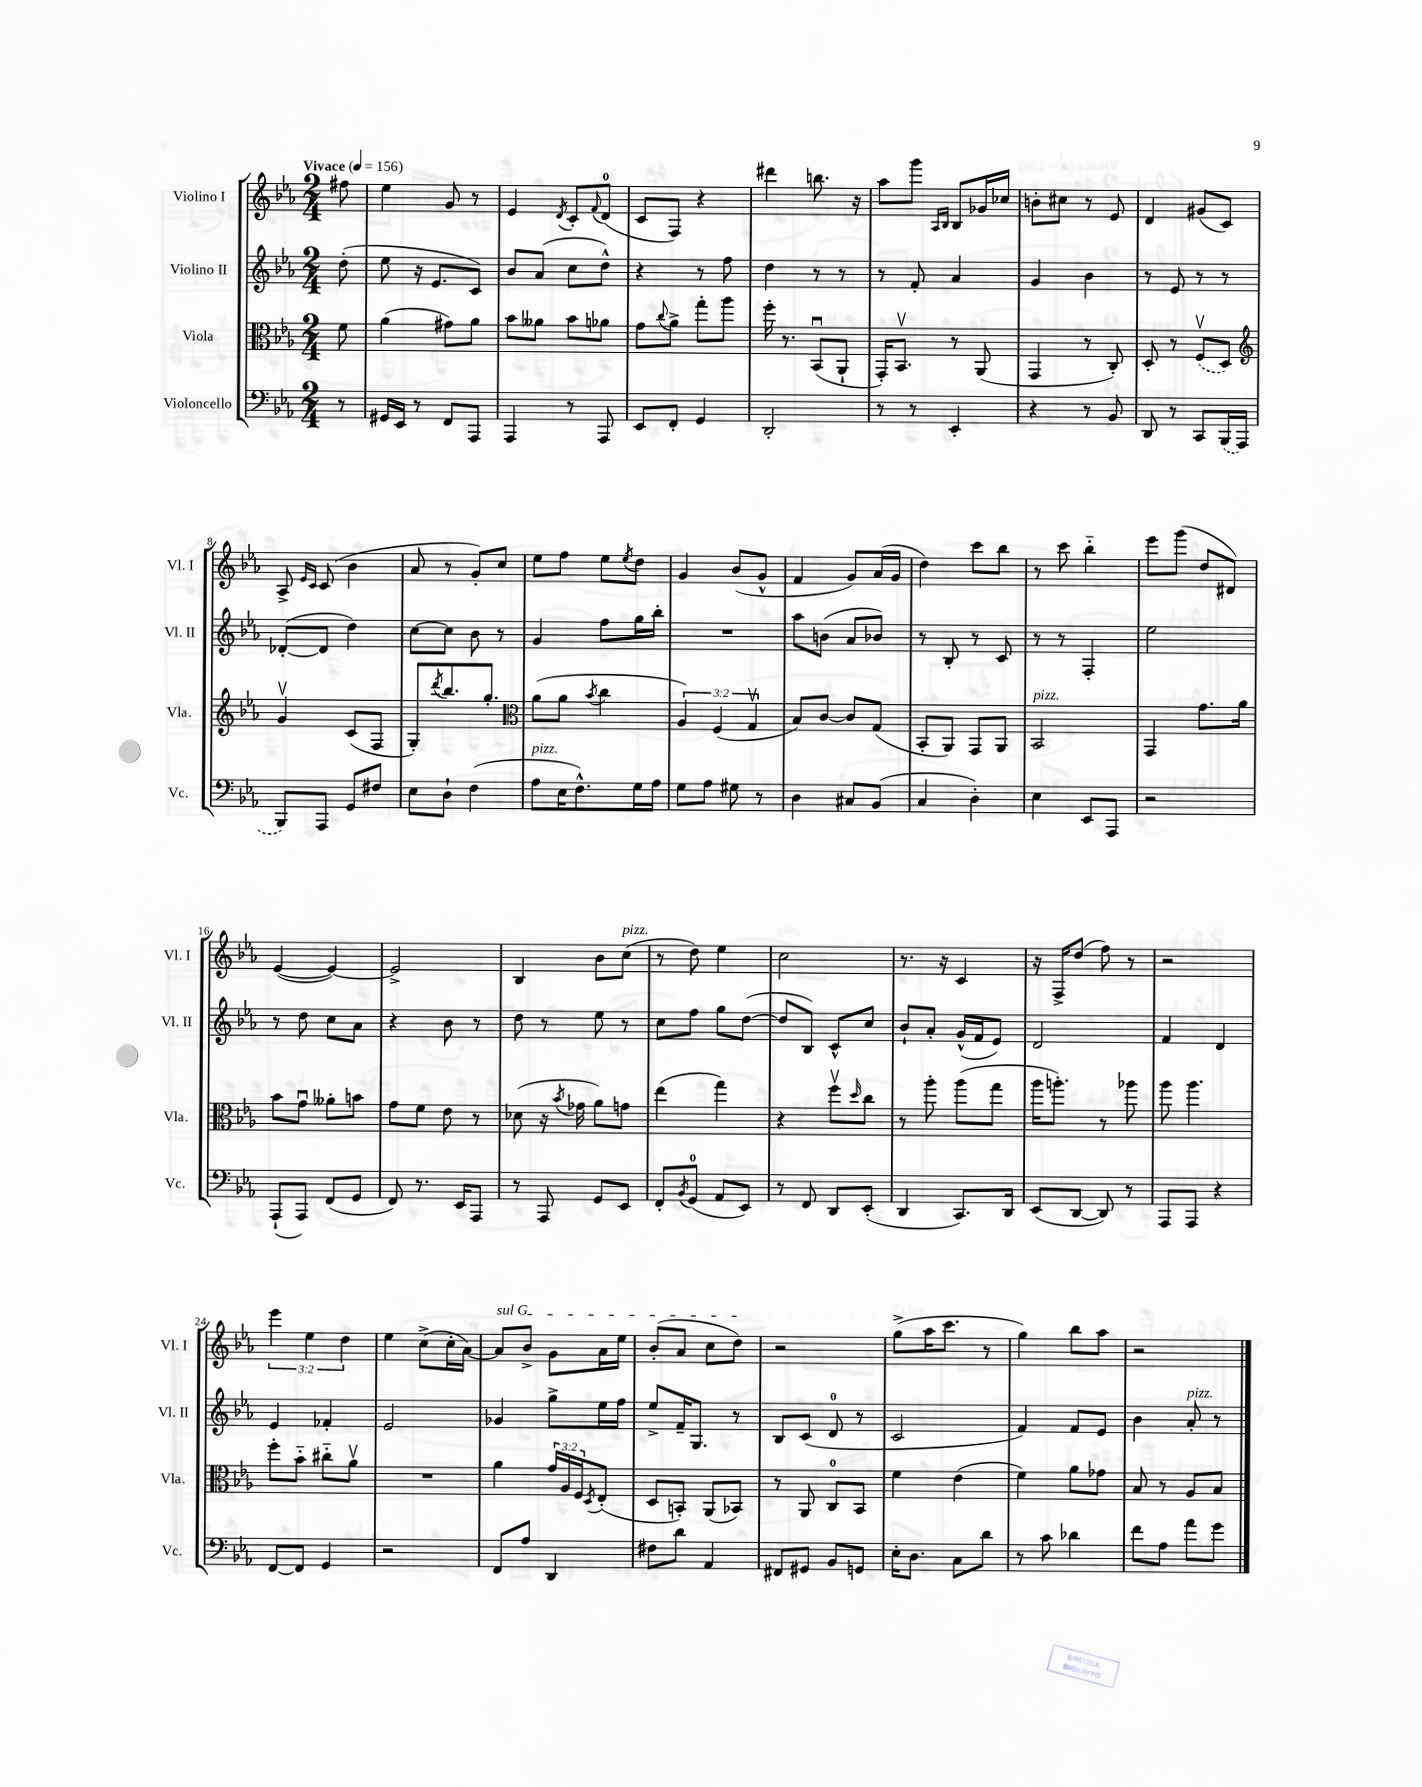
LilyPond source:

<<
\new StaffGroup <<
\new Staff = "s0" \with { instrumentName = "Violino I" shortInstrumentName = "Vl. I" } {
    \clef treble \key ees \major \numericTimeSignature \time 2/4 \override Staff.TupletNumber.text = #tuplet-number::calc-fraction-text \partial 8 \tempo "Vivace" 4 = 156
    fis''8 |
    ees''4 g'8 r8 |
    ees'4 \acciaccatura { d'8 } c'8-. \appoggiatura { f'8 } d'8-0( |
    c'8 f8) r4 |
    dis'''4 b''8. r16 |
    aes''8 g'''8 \grace { aes16 bes16 } bes8 ges'16 ces''16 |
    b'8-. cis''8 r8 ees'8 |
    d'4 gis'8( c'8) |
    aes8-> \grace { ees'16 c'16 } c'8( bes'4 |
    aes'8 r8 g'8-.) c''8 |
    ees''8 f''8 ees''8 \acciaccatura { ees''8 } d''8 |
    g'4 bes'8( g'8-^ |
    f'4 g'8) aes'16( g'16 |
    d''4) c'''8 bes''8 |
    r8 c'''8 bes''4-_ |
    ees'''8 g'''8( d''8 dis'8) |
    ees'4~( ees'4~) |
    ees'2-> |
    bes4 bes'8 c''8^\markup { \italic "pizz." }( |
    r8 d''8) ees''4 |
    c''2 |
    r8. r16 c'4 |
    r16 f16-> d''8( f''8) r8 |
    r2 |
    \tuplet 3/2 { ees'''4 ees''4 d''4 } |
    ees''4 c''8->( c''16-. aes'16~) |
    \once \override TextSpanner.bound-details.left.text = \markup { \italic "sul G" } aes'8\startTextSpan bes'8-> g'8 aes'16 ees''16 |
    bes'8-.( aes'8 c''8 d''8\stopTextSpan) |
    r2 |
    g''8->( aes''16 c'''8. r8 |
    g''4) bes''8 aes''8 |
    r2 \bar "|." |
}
\new Staff = "s1" \with { instrumentName = "Violino II" shortInstrumentName = "Vl. II" } {
    \clef treble \key ees \major \numericTimeSignature \time 2/4 \partial 8
    d''8-.( |
    ees''8 r16 ees'8. c'8) |
    bes'8 aes'8( c''8 d''8-^) |
    r4 r8 f''8 |
    d''4 r8 r8 |
    r8 f'8-. aes'4 |
    g'4 bes'4 |
    r8 ees'8 r8 r8 |
    des'8~-.( des'8 d''4) |
    c''8~ c''8 bes'8 r8 |
    g'4 f''8 g''16 bes''16-. |
    R2 |
    aes''8 b'8( aes'8 bes'8) |
    r8 bes8-. r8 c'8 |
    r8 r8 f4-. |
    ees''2 |
    r8 d''8 c''8 aes'8 |
    r4 bes'8 r8 |
    d''8 r8 ees''8 r8 |
    c''8 f''8 g''8 d''8~( |
    d''8 bes8) c'8-^ c''8 |
    bes'8-! aes'8-. g'16-^( f'16 ees'8) |
    d'2 |
    f'4 d'4 |
    ees'4 fes'4-. |
    ees'2 |
    ges'4 g''8-> ees''16 f''16 |
    ees''8-> f'16-- g8. r8 |
    bes8 c'8( d'8-0 r8 |
    c'2 |
    f'4) f'8 ees'8 |
    bes'4 aes'8-.^\markup { \italic "pizz." } r8 \bar "|." |
}
\new Staff = "s2" \with { instrumentName = "Viola" shortInstrumentName = "Vla." } {
    \clef alto \key ees \major \numericTimeSignature \time 2/4 \override Staff.TupletNumber.text = #tuplet-number::calc-fraction-text \partial 8
    f'8 |
    aes'4( gis'8) aes'8 |
    bes'8 aeses'8 bes'8 aes'8 |
    g'8 \appoggiatura { c''8 } aes'8-> g''8-. aes''8 |
    f''16-. r8. bes,8\downbow( aes,8-! |
    g,16-.) bes,8.\upbow r8 aes,8( |
    g,4 r8 c8-.) |
    d8-. r8 \once \slurDashed f8\upbow( d8) |
    \clef treble g'4\upbow c'8( f8 |
    g8-.) \acciaccatura { d'''8 } bes''8. g''8.-. |
    \clef alto aes'8( aes'8 \acciaccatura { bes'8 } c''4 |
    \tuplet 3/2 { aes4) f4( g4\upbow } |
    bes8) c'8~ c'8 g8( |
    bes,8-. aes,8) g,8 aes,8 |
    bes,2^\markup { \italic "pizz." } |
    g,4 g'8. aes'16 |
    bes'8 g'8\downbow aeses'8-. b'8 |
    g'8 f'8 ees'8 r8 |
    des'8( r16 \acciaccatura { bes'8 } ges'16 aes'8) g'8 |
    ees''4( g''4) |
    r4 f''8\upbow \grace { d''16 } c''8 |
    r8 aes''8-. aes''8( g''8 |
    aes''16 a''8.-.) r8 aes''8 |
    aes''8 aes''4. |
    f''8-. bes'8-_ cis''8-_ aes'8\upbow |
    R2 |
    aes'4 \tuplet 3/2 { g'16 aes16 f16 } \acciaccatura { d8 } ees8-.( |
    d8 b,8-.) aes,8( bes,8) |
    r8 aes,8 c8-0 bes,8 |
    f'4 ees'4( |
    f'4) aes'8 ges'8 |
    bes8 r8 aes8 bes8 \bar "|." |
}
\new Staff = "s3" \with { instrumentName = "Violoncello" shortInstrumentName = "Vc." } {
    \clef bass \key ees \major \numericTimeSignature \time 2/4 \partial 8
    r8 |
    gis,16 ees,16 r8 f,8 aes,,8 |
    aes,,4 r8 aes,,8 |
    ees,8 f,8-. g,4 |
    d,2-. |
    r8 r8 ees,4-. |
    r4 r8 bes,8 |
    d,8 r8 c,8 \once \slurDashed bes,,16( aes,,16 |
    bes,,8) aes,,8 g,8 fis8 |
    ees8 d8-! f4( |
    aes8^\markup { \italic "pizz." } ees16 f8.-^) g16 aes16 |
    g8 aes8 gis8 r8 |
    d4 cis8 bes,8( |
    c4 d4-.) |
    ees4 ees,8 aes,,8 |
    r2 |
    aes,,8-!( aes,,8) f,8( g,8 |
    f,8) r8. ees,16 aes,,8 |
    r8 aes,,8 g,8 ees,8 |
    f,8-. \acciaccatura { bes,8 } g,8-0( aes,8 ees,8) |
    r8 f,8 d,8 ees,8-.( |
    d,4 c,8.) d,16 |
    ees,8( d,8~ d,8) r8 |
    aes,,8 aes,,8 r4 |
    f,8~ f,8 g,4 |
    r2 |
    f,8 aes8 d,4 |
    fis8 d'8 aes,4 |
    fis,8 gis,8 bes,8 g,8 |
    ees16-. d8. c8 d'8 |
    r8 c'8 des'4 |
    f'8 aes8 aes'8 g'8 \bar "|." |
}
>>
>>
